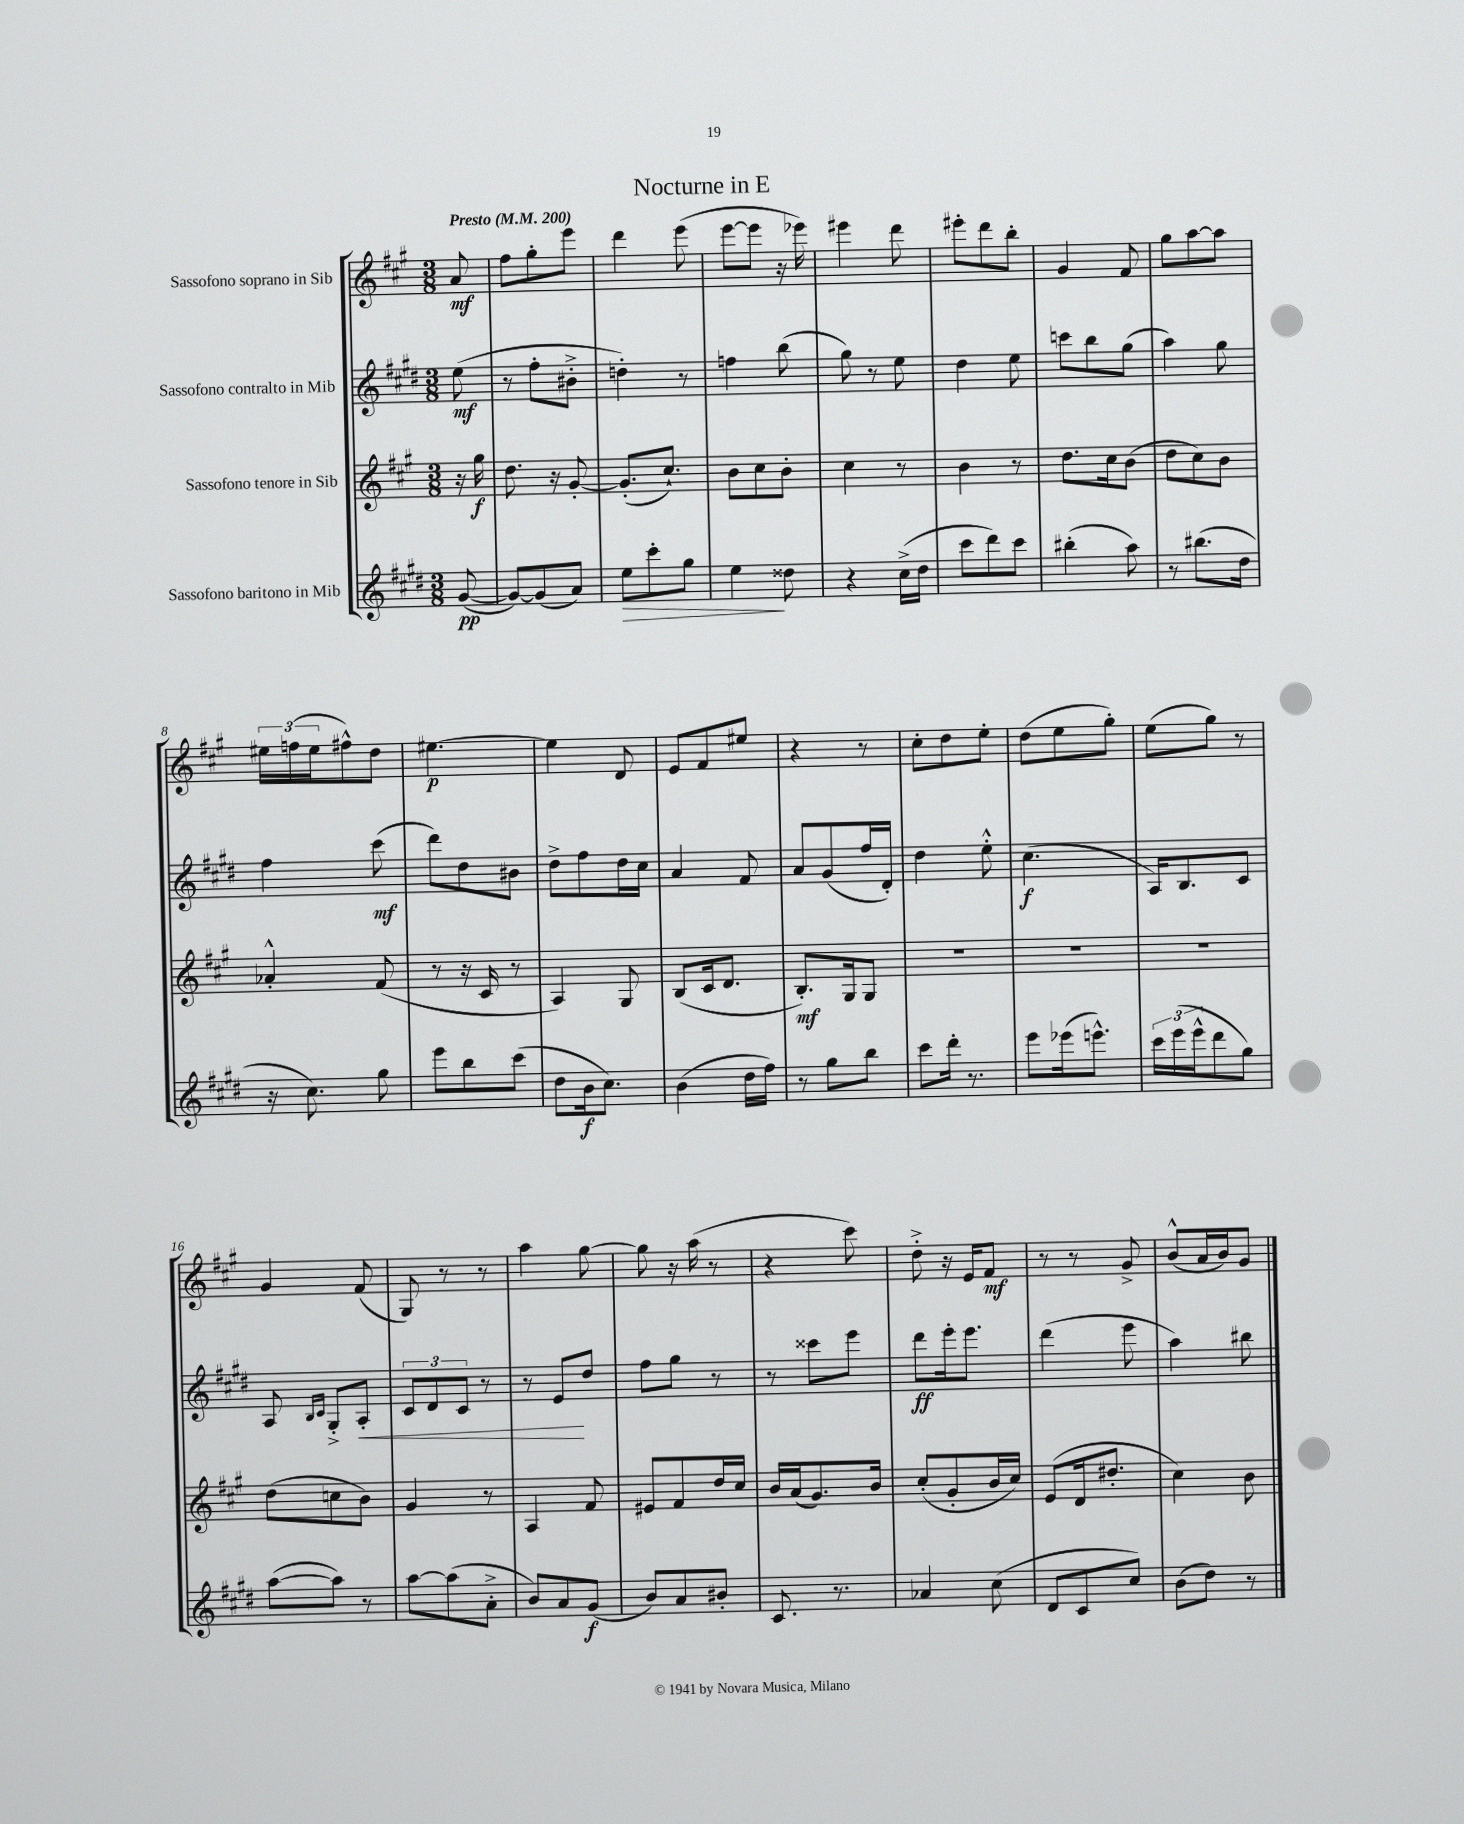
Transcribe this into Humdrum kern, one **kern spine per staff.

**kern	**kern	**kern	**kern
*staff4	*staff3	*staff2	*staff1
*clefG2	*clefG2	*clefG2	*clefG2
*k[f#c#g#d#]	*k[f#c#g#]	*k[f#c#g#d#]	*k[f#c#g#]
*M3/8	*M3/8	*M3/8	*M3/8
*MM200	*MM200	*MM200	*MM200
([8g#	16r	(8ee	8a
.	16gg#	.	.
=	=	=	=
8g#_)	8.dd	8r	8ff#
(8g#]	.	8ff#'	8gg#'
.	16r	.	.
8a)	[8g#'	8b#'^	8eee
=	=	=	=
8ee	(8.g#']	4dd')	4ddd
8ccc#'	.	.	.
.	8.cc#`)	.	.
8gg#	.	8r	(8eee
=	=	=	=
4ee	8b	4ff	[8eee
.	8cc#	.	8eee]
8dd##	8b'	(8bb	16r
.	.	.	16eee-)
=	=	=	=
4r	4cc#	8gg#)	4eee#
.	.	8r	.
(16cc#^	8r	8ee	8ddd
16dd#	.	.	.
=	=	=	=
8ccc#	4b	4dd#	8eee#'
8ddd#)	.	.	8ddd
8ccc#	8r	8ee	8bb'
=	=	=	=
(4bb#'	8.dd	8ccc	4g#
.	.	8bb	.
.	16cc#	.	.
8aa)	(8b	(8gg#	8f#
=	=	=	=
8r	8dd	4aa)	8gg#
(8.bb#	8cc#)	.	[8aa
.	8b	8gg#	8aa]
16dd#	.	.	.
=	=	=	=
16r	4a-'^^	4ff#	24ee#
.	.	.	(24ff
8.cc#)	.	.	.
.	.	.	24ee#
.	.	.	8ff#^^)
8gg#	(8f#	(8ccc#	8dd
=	=	=	=
8eee	8r	8ddd#)	[4.ee#
8bb	16r	8dd#	.
.	16c#	.	.
(8ccc#	8r	8b#	.
=	=	=	=
8dd#	4A)	8dd#^	4ee#]
16b	.	8ff#	.
8.cc#)	.	.	.
.	8G#	16dd#	8d
.	.	16cc#	.
=	=	=	=
(4b	(8B	4a	8e
.	16c#	.	8f#
.	8.d	.	.
16dd#	.	8f#	8ee#
16ff#)	.	.	.
=	=	=	=
8r	8.B')	8a	4r
8gg#	.	(8g#	.
.	16G#	.	.
8bb	8G#	16ff#	8r
.	.	16d#')	.
=	=	=	=
8ccc#	4.r	4dd#	8cc#'
16ddd#'	.	.	8dd
8.r	.	.	.
.	.	8ee'^^	8ee'
=	=	=	=
8eee	4.r	(4.cc#	(8dd
(16eee-	.	.	8ee
8.eee^^)	.	.	.
.	.	.	8gg#')
=	=	=	=
24ccc#	4.r	16A)	(8ee
(24eee	.	.	.
.	.	8.B	.
24eee^^	.	.	.
8ddd#	.	.	8gg#)
8gg#)	.	8c#	8r
=	=	=	=
([8aa	(8dd	8A	4g#
.	.	16qqB	.
.	.	16qqc#	.
8aa])	8cc	8G#'^	.
8r	8b)	8A'	(8f#
=	=	=	=
[8aa	4g#	12c#	8G#)
.	.	12d#	.
(8aa]	.	.	8r
.	.	12c#	.
8a'^	8r	8r	8r
=	=	=	=
8b)	4A	8r	4aa
8a	.	8e	.
(8g#	8f#	8dd#	[8gg#
=	=	=	=
8b)	8e#	8ff#	8gg#]
8a	8f#	8gg#	16r
.	.	.	(16aa
8b#'	16dd	8r	8r
.	16cc#	.	.
=	=	=	=
8.c#	16b	8r	4r
.	(16a	.	.
.	8.g#)	8ccc##	.
8.r	.	.	.
.	.	8eee	8ccc#)
.	16b	.	.
=	=	=	=
4a-	(8cc#'	8ddd#	8dd'^
.	8g#'	16eee'	16r
.	.	8.eee	16e
(8cc#	16b	.	8f#
.	16cc#)	.	.
=	=	=	=
8d#	(8e	(4ddd#	8r
8c#	16d	.	8r
.	8.dd#'	.	.
8cc#)	.	8eee	8g#^
=	=	=	=
(8b	4cc#)	4aa)	(8b^^
8dd#)	.	.	16a
.	.	.	16b)
8r	8b	8bb#	8g#
==	==	==	==
*-	*-	*-	*-
